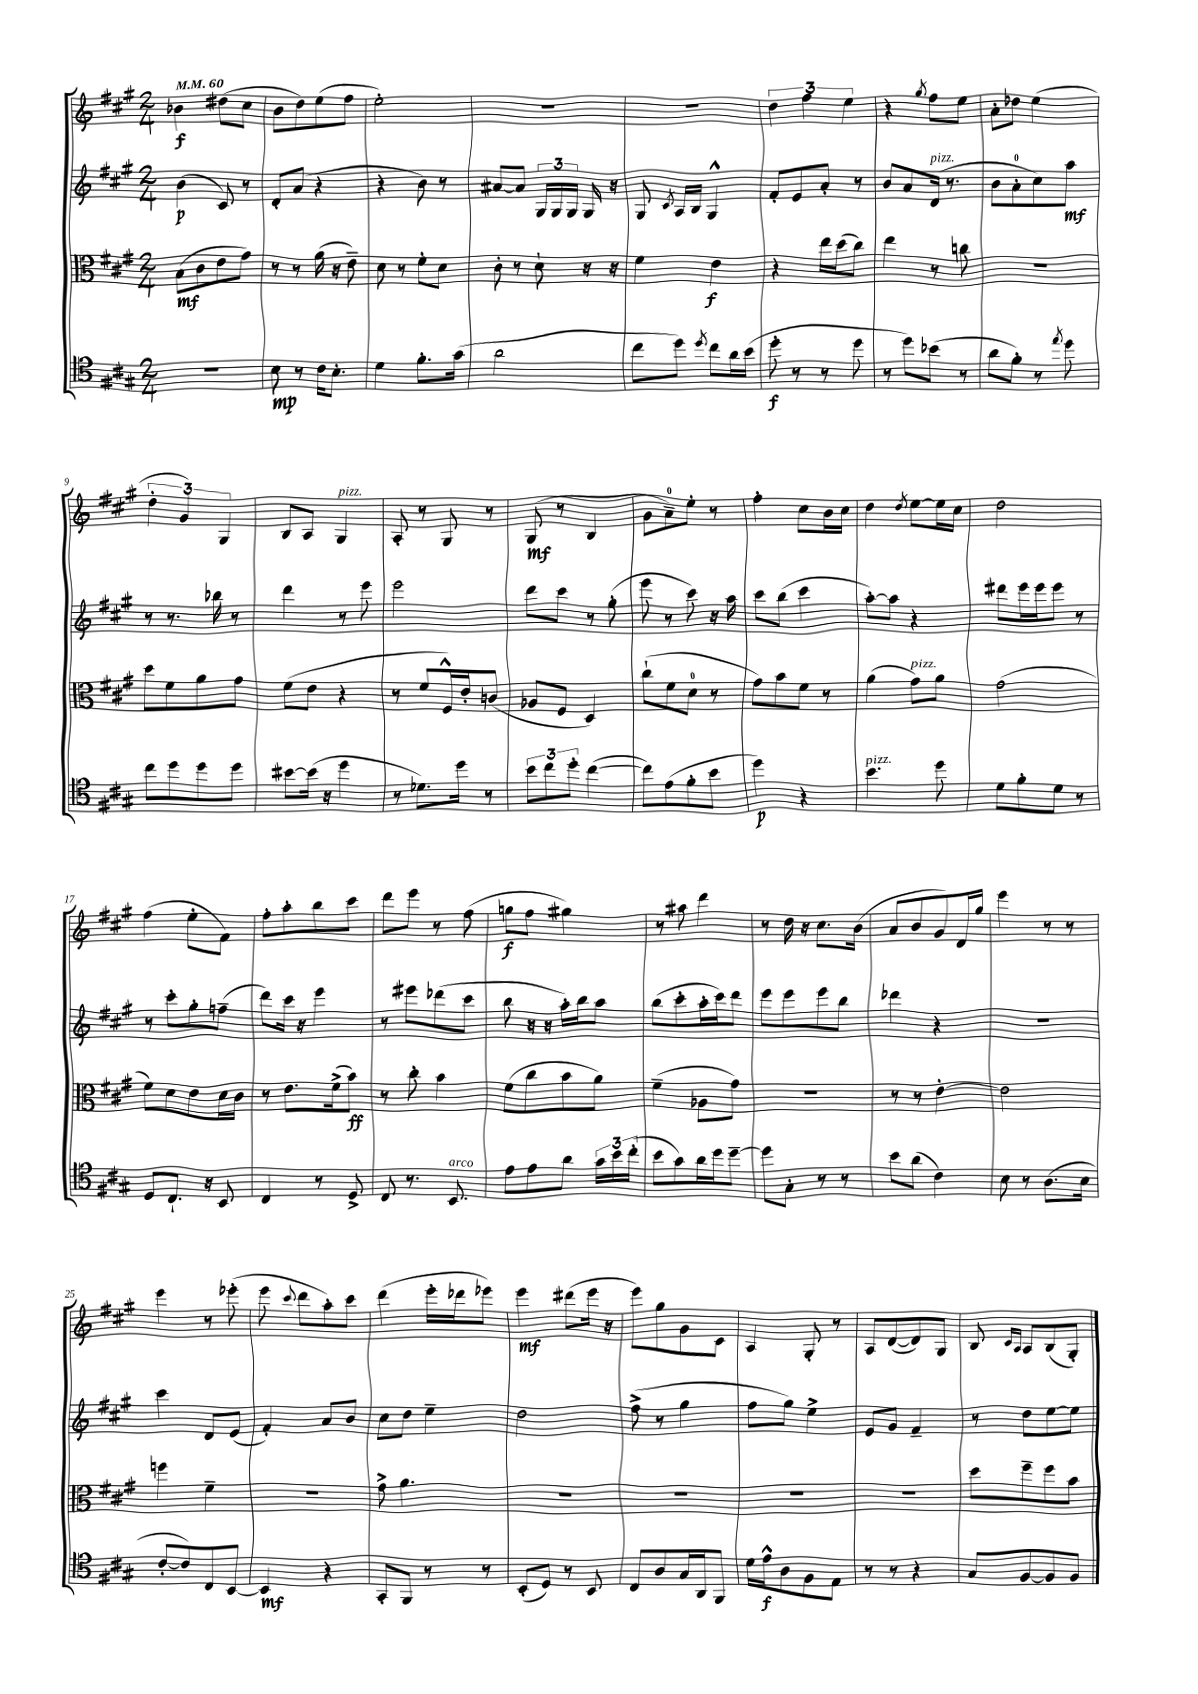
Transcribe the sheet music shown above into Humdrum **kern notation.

**kern	**dynam	**kern	**dynam	**kern	**dynam	**kern	**dynam
*part4	*part4	*part3	*part3	*part2	*part2	*part1	*part1
*staff4	*staff4	*staff3	*staff3	*staff2	*staff2	*staff1	*staff1
*clefC4	*	*clefC3	*	*clefG2	*	*clefG2	*
*k[f#c#g#]	*	*k[f#c#g#]	*	*k[f#c#g#]	*	*k[f#c#g#]	*
*M2/4	*	*M2/4	*	*M2/4	*	*M2/4	*
*MM60	*	*MM60	*	*MM60	*	*MM60	*
=1	=1	=1	=1	=1	=1	=1	=1
2r	.	(8B\L	mf	(4b\	p	4b-X\	f
.	.	8c#\	.	.	.	.	.
.	.	8e\	.	8c#/)	.	(8dd#X\L	.
.	.	8g#\J)	.	8r	.	8cc#\J	.
=2	=2	=2	=2	=2	=2	=2	=2
8B\	mp	8r	.	8d'/L	.	8b\L	.
8r	.	8r	.	(8a/J	.	8dd\)	.
16c#\KL	.	(16a\	.	4r	.	(8ee\	.
8.B'\J	.	16r	.	.	.	.	.
.	.	8e~\)	.	.	.	8ff#\J	.
=3	=3	=3	=3	=3	=3	=3	=3
4d\	.	8d\	.	4r	.	2ee'\)	.
.	.	8r	.	.	.	.	.
8.f#'\L	.	8f#'\L	.	8b\)	.	.	.
.	.	8d\J	.	8r	.	.	.
(16g#\Jk	.	.	.	.	.	.	.
=4	=4	=4	=4	=4	=4	=4	=4
2a\	.	8c#'\	.	[8a#X/L	.	2r	.
.	.	8r	.	8a#/J]	.	.	.
.	.	8d`\	.	24G#/LL	.	.	.
.	.	.	.	24G#/	.	.	.
.	.	.	.	24G#/JJ	.	.	.
.	.	16r	.	16G#/	.	.	.
.	.	16r	.	16r	.	.	.
=5	=5	=5	=5	=5	=5	=5	=5
8cc#\L	.	4f#\	.	8G#/	.	2r	.
.	.	.	.	8qc#/	.	.	.
8dd\J)	.	.	.	16A/LL	.	.	.
.	.	.	.	16B/JJ	.	.	.
8qdd/	.	.	.	.	.	.	.
8cc#\L	.	4e\	f	4G#^^/	.	.	.
16a\L	.	.	.	.	.	.	.
(16b\JJ	.	.	.	.	.	.	.
=6	=6	=6	=6	=6	=6	=6	=6
8dd'\	f	4r	.	8f#'/L	.	6dd\	.
8r	.	.	.	8e/	.	.	.
.	.	.	.	.	.	6ff#\	.
8r	.	16ee\LL	.	8a'/J	.	.	.
.	.	(16dd\J	.	.	.	.	.
.	.	.	.	.	.	6ee\	.
8dd\	.	8cc#\J)	.	8r	.	.	.
=7	=7	=7	=7	=7	=7	=7	=7
8r	.	4ee\	.	8b/L	.	4r	.
8dd\L)	.	.	.	8a/	.	.	.
.	.	.	.	.	.	8qgg#/	.
!	!	!	!	!LO:TX:a:i:t=pizz.	!	!	!
(8b-X\J	.	8r	.	(16d/Jk	.	8ff#\L	.
.	.	.	.	8.r	.	.	.
8r	.	8ccn\	.	.	.	8ee\J	.
=8	=8	=8	=8	=8	=8	=8	=8
8a\L	.	2r	.	8b\L	.	8a'\L	.
8f#'\J)	.	.	.	8a'\	.	8dd-X\J	.
8r	.	.	.	8cc#\)	.	(4ee\	.
8qee/	.	.	.	.	.	.	.
8dd\	.	.	.	8aa\J	mf	.	.
!!LO:LB:g=z
=9	=9	=9	=9	=9	=9	=9	=9
8cc#\L	.	8dd\L	.	8r	.	6dd'\	.
8dd\	.	8f#\	.	8.r	.	.	.
.	.	.	.	.	.	6g#/)	.
8dd\	.	8a\	.	.	.	.	.
.	.	.	.	16bb-X\	.	.	.
.	.	.	.	.	.	6G#/	.
8dd\J	.	8g#\J	.	8r	.	.	.
=10	=10	=10	=10	=10	=10	=10	=10
[8b#X\L	.	(8f#\L	.	4ddd\	.	8B/L	.
(16b#\Jk]	.	8e\J	.	.	.	8A/J	.
16r	.	.	.	.	.	.	.
!	!	!	!	!	!	!LO:TX:a:i:t=pizz.	!
4dd\	.	4r	.	8r	.	4G#/	.
.	.	.	.	8eee\	.	.	.
=11	=11	=11	=11	=11	=11	=11	=11
8r	.	8r	.	2eee\	.	8A'/	.
8.d-X\L)	.	8f#/L	.	.	.	8r	.
.	.	16F#^^/L)	.	.	.	8G#/	.
16dd\Jk	.	16e'/J	.	.	.	.	.
8r	.	(8cn/J	.	.	.	8r	.
=12	=12	=12	=12	=12	=12	=12	=12
12b\L	.	8A-X/L	.	8ddd\L	.	(8G#/	mf
12cc#\	.	.	.	.	.	.	.
.	.	8F#/J	.	8ccc#\J	.	8r	.
12dd'\J	.	.	.	.	.	.	.
([4cc#\	.	4D/)	.	8r	.	4B/	.
.	.	.	.	(8gg#'\	.	.	.
=13	=13	=13	=13	=13	=13	=13	=13
8cc#\L])	.	(8cc#`\L	.	8eee\	.	8g#\L	.
(8e\	.	8f#\	.	8r	.	8a~\)	.
8f#'\	.	8d\J	.	8ccc#\)	.	8ee'\J	.
8b\J	.	8r	.	16r	.	8r	.
.	.	.	.	16aa\	.	.	.
=14	=14	=14	=14	=14	=14	=14	=14
4dd\)	p	8g#\L)	.	8ccc#\L	.	4ff#'\	.
.	.	8b\	.	(8bb\J	.	.	.
4r	.	8f#\J	.	4ccc#\	.	8cc#\L	.
.	.	8r	.	.	.	16b\L	.
.	.	.	.	.	.	16cc#\JJ	.
=15	=15	=15	=15	=15	=15	=15	=15
!LO:TX:a:i:t=pizz.	!	!	!	!	!	!	!
4.b\	.	(4a\	.	[8aa'\L)	.	4dd\	.
.	.	.	.	8aa\J]	.	.	.
.	.	.	.	.	.	8qdd/	.
!	!	!LO:TX:a:i:t=pizz.	!	!	!	!	!
.	.	8g#\L)	.	4r	.	[8ee\L	.
8dd\	.	8a\J	.	.	.	16ee\L]	.
.	.	.	.	.	.	16cc#\JJ	.
=16	=16	=16	=16	=16	=16	=16	=16
8d\L	.	(2g#\	.	8ddd#X\L	.	2dd\	.
8f#'\	.	.	.	16eee\L	.	.	.
.	.	.	.	16eee\J	.	.	.
8d\J	.	.	.	8eee\J	.	.	.
8r	.	.	.	8r	.	.	.
!!LO:LB:g=z
=17	=17	=17	=17	=17	=17	=17	=17
8D/L	.	8f#\L)	.	8r	.	(4ff#\	.
8.C#`/J	.	8d\	.	8ccc#'\L	.	.	.
.	.	8e\	.	8gg#'\	.	8ee'\L	.
16r	.	.	.	.	.	.	.
8BB/	.	16d\L	.	(8ffn~\J	.	8f#\J)	.
.	.	16c#\JJ	.	.	.	.	.
=18	=18	=18	=18	=18	=18	=18	=18
4C#/	.	8r	.	8ddd\L)	.	8ff#'\L	.
.	.	8.e\L	.	16ccc#\Jk	.	8aa'\	.
.	.	.	.	16r	.	.	.
8r	.	.	.	4eee\	.	8bb\	.
.	.	(16f#^\k	.	.	.	.	.
8D^/	.	8b\J)	ff	.	.	8ccc#\J	.
=19	=19	=19	=19	=19	=19	=19	=19
8C#/	.	8r	.	8r	.	8ddd\L	.
8.r	.	8cc#'\	.	8eee#X\L	.	8eee\J	.
.	.	4b\	.	(8ddd-X\	.	8r	.
!LO:TX:a:i:t=arco	!	!	!	!	!	!	!
8.BB/	.	.	.	.	.	.	.
.	.	.	.	8ccc#\J	.	(8ff#\	.
=20	=20	=20	=20	=20	=20	=20	=20
8e\L	.	(8f#\L	.	8bb\	.	8ggn\L	f
8e\	.	8cc#\	.	16r	.	8ff#\J	.
.	.	.	.	16r	.	.	.
8a\J	.	8b\	.	16aa'\LL)	.	4gg#X\)	.
.	.	.	.	16bb\J	.	.	.
24g#\LL	.	8a\J)	.	8aa\J	.	.	.
24b\	.	.	.	.	.	.	.
(24cc#'\JJ	.	.	.	.	.	.	.
=21	=21	=21	=21	=21	=21	=21	=21
8b\L	.	(4f#~\	.	(8bb\L	.	8r	.
8g#\)	.	.	.	8ccc#'\	.	8aa#X\	.
16a\L	.	8A-X\L	.	16aa'\L	.	4ddd\	.
16dd\J	.	.	.	16ccc#\J)	.	.	.
[8dd~\J	.	8g#\J)	.	8ddd\J	.	.	.
=22	=22	=22	=22	=22	=22	=22	=22
8dd\L]	.	2r	.	8eee\L	.	8r	.
8G#'\J	.	.	.	8eee\	.	16dd\	.
.	.	.	.	.	.	16r	.
8r	.	.	.	8eee\	.	8.cc#\L	.
8r	.	.	.	8bb\J	.	.	.
.	.	.	.	.	.	(16b\Jk	.
=23	=23	=23	=23	=23	=23	=23	=23
8b\L	.	8r	.	4ddd-X\	.	8a/L	.
(8a\J	.	8r	.	.	.	8b/	.
4c#\)	.	[4e'\	.	4r	.	8g#/)	.
.	.	.	.	.	.	16d/L	.
.	.	.	.	.	.	16gg#/JJ	.
=24	=24	=24	=24	=24	=24	=24	=24
8B\	.	2e\]	.	2r	.	4eee\	.
8r	.	.	.	.	.	.	.
(8.A\L	.	.	.	.	.	8r	.
.	.	.	.	.	.	8r	.
16B\Jk	.	.	.	.	.	.	.
!!LO:LB:g=z
=25	=25	=25	=25	=25	=25	=25	=25
[8c#'/L	.	4ffn\	.	4ccc#\	.	4eee\	.
8c#/])	.	.	.	.	.	.	.
8C#/	.	4f#~\	.	8d/L	.	8r	.
[8BB/J	.	.	.	(8e/J	.	(8eee-X'\	.
=26	=26	=26	=26	=26	=26	=26	=26
4BB/]	mf	2r	.	4f#'/)	.	8eee\	.
.	.	.	.	.	.	8qqccc#/	.
.	.	.	.	.	.	8ddd\L	.
4r	.	.	.	8a/L	.	8aa'\)	.
.	.	.	.	8b/J	.	8ccc#\J	.
=27	=27	=27	=27	=27	=27	=27	=27
8GG#'/L	.	8g#^\	.	8cc#\L	.	(4ddd\	.
8FF#/J	.	4.a\	.	8dd\J	.	.	.
8r	.	.	.	4ee~\	.	16eee'\LL	.
.	.	.	.	.	.	16ddd-X\J	.
8r	.	.	.	.	.	8eee-X\J)	.
=28	=28	=28	=28	=28	=28	=28	=28
(8BB'/L	.	2r	.	2dd\	.	4eee\	mf
8D/J)	.	.	.	.	.	.	.
8r	.	.	.	.	.	(8ddd#X\L	.
8BB/	.	.	.	.	.	16eee\Jk	.
.	.	.	.	.	.	16r	.
=29	=29	=29	=29	=29	=29	=29	=29
8C#/L	.	2r	.	(8ff#^\	.	8eee\L)	.
8A/	.	.	.	8r	.	8gg#\	.
16G#/L	.	.	.	4gg#\	.	8g#\	.
16AA/J	.	.	.	.	.	.	.
8FF#/J	.	.	.	.	.	8c#\J	.
=30	=30	=30	=30	=30	=30	=30	=30
16d\LL	.	2r	.	8ff#\L	.	4A/	.
16e^^\J	f	.	.	.	.	.	.
8A\	.	.	.	8gg#\J)	.	.	.
8F#\	.	.	.	4ee^\	.	8G#'/	.
8E\J	.	.	.	.	.	8r	.
=31	=31	=31	=31	=31	=31	=31	=31
8r	.	2r	.	8e/L	.	8A/L	.
8r	.	.	.	8g#/J	.	([8d/	.
4r	.	.	.	4f#~/	.	8d/])	.
.	.	.	.	.	.	8G#/J	.
=32	=32	=32	=32	=32	=32	=32	=32
8G#/L	.	8dd\L	.	8r	.	8B/	.
.	.	.	.	.	.	16qqc#/LL	.
.	.	.	.	.	.	16qqA/JJ	.
[8F#/	.	8ff#~\	.	8dd\L	.	8A/L	.
8F#/]	.	8ff#\	.	[8ee\	.	(8B/	.
8F#/J	.	8b\J	.	8ee\J]	.	8G#'/J)	.
==	==	==	==	==	==	==	==
*-	*-	*-	*-	*-	*-	*-	*-
